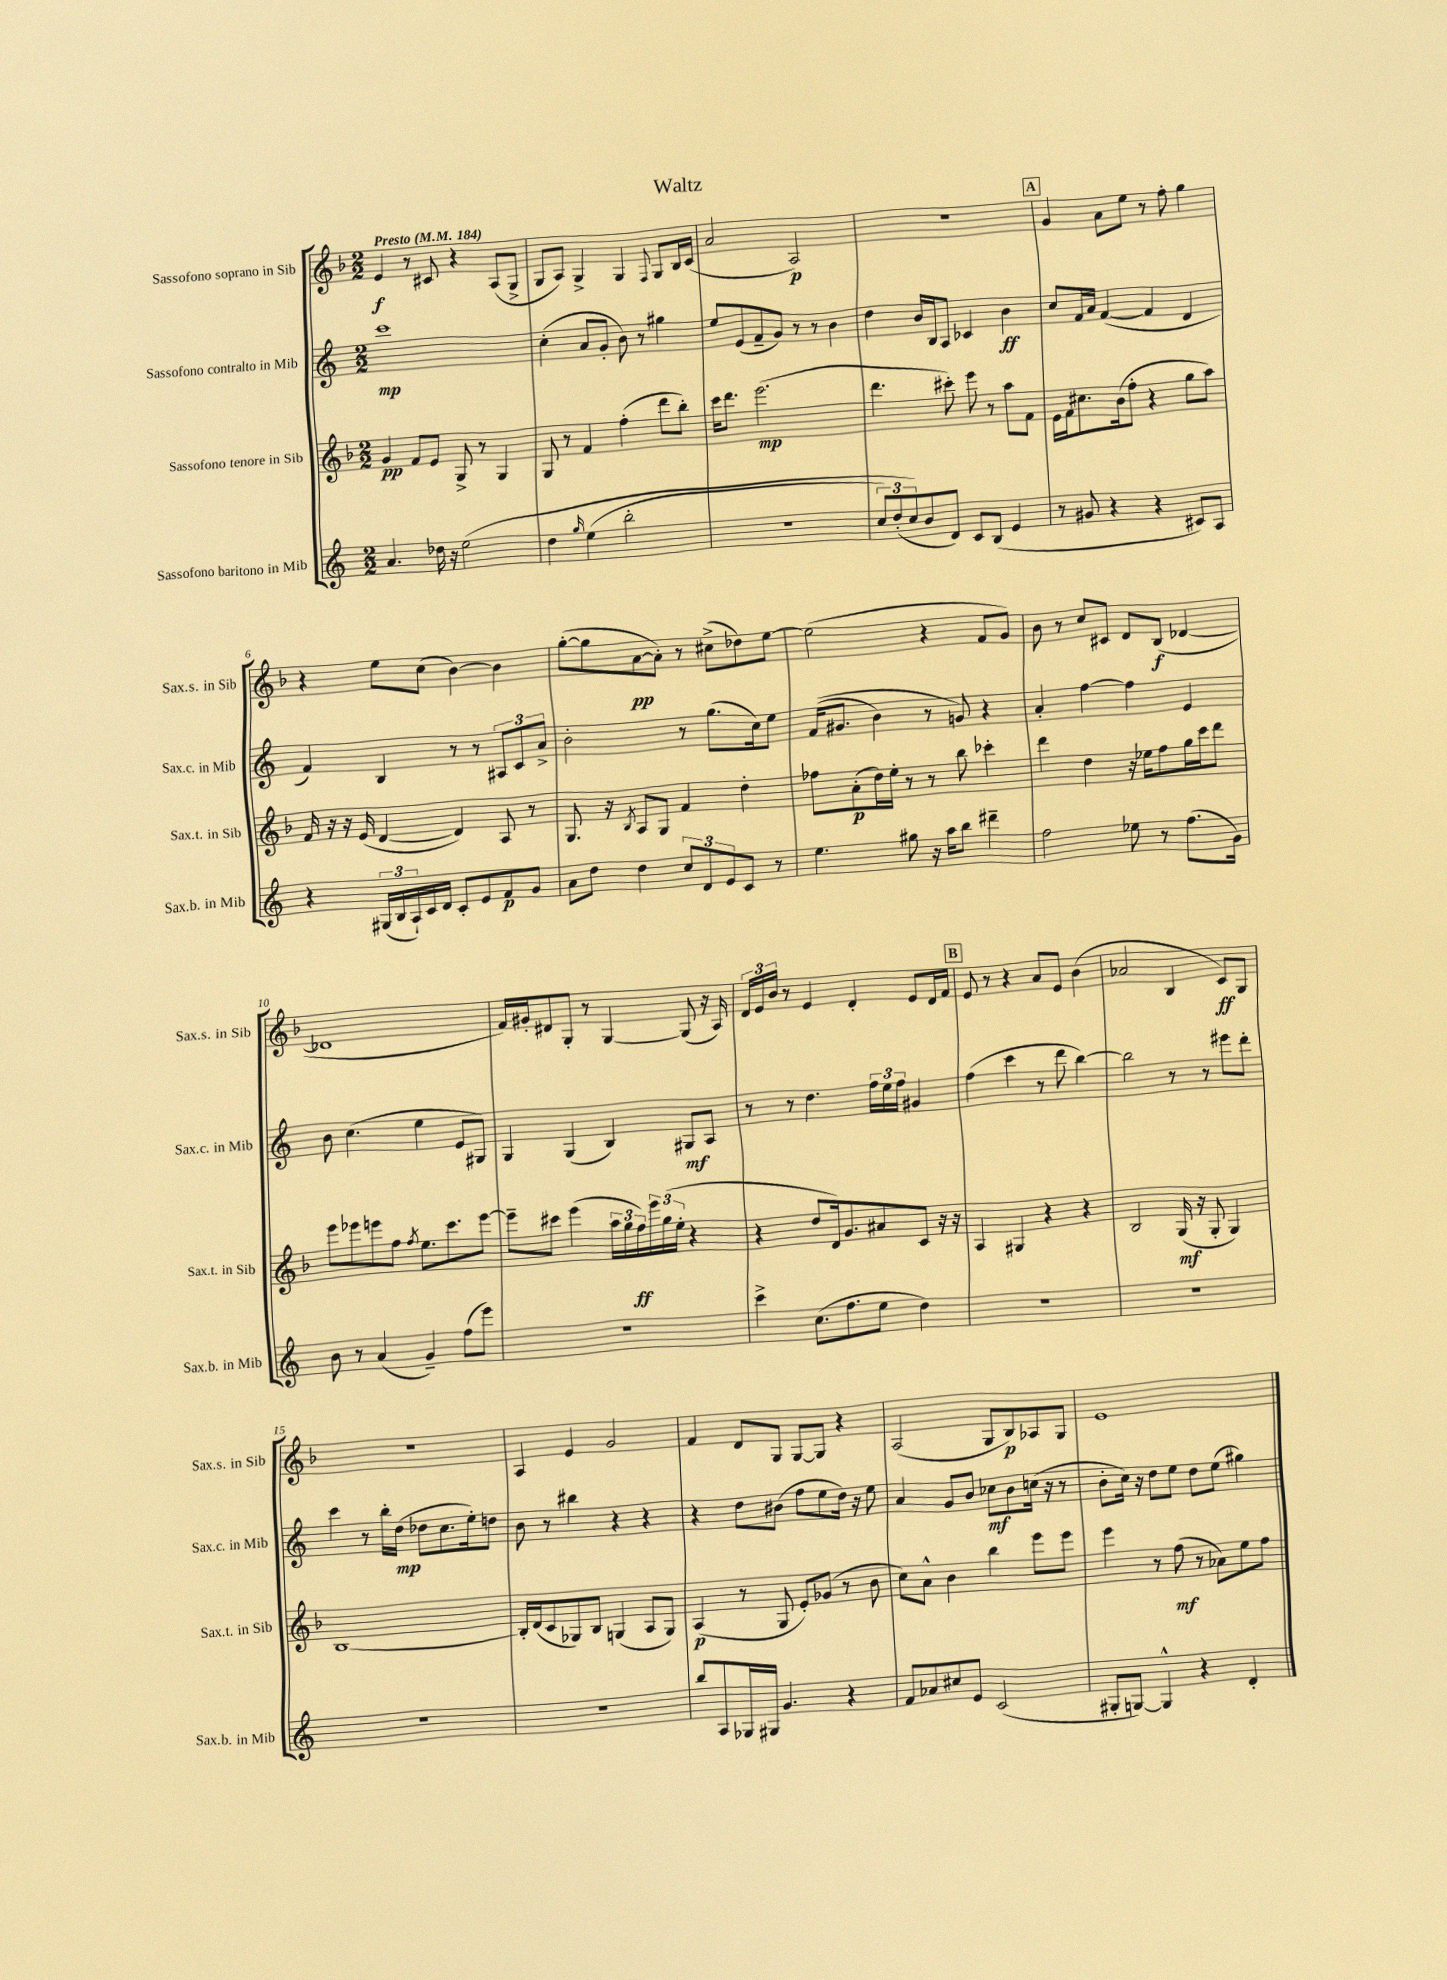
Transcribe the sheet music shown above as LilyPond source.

\header { title = "Waltz" }
<<
\new StaffGroup <<
\new Staff = "s0" \with { instrumentName = "Sassofono soprano in Sib" shortInstrumentName = "Sax.s. in Sib" } {
    \clef treble \key f \major \numericTimeSignature \time 2/2 \tempo "Presto" 4 = 184
    e'4\f r8 cis'8 r4 a8( g8-> |
    g8 a8) g4-> g4 \appoggiatura { f8 } g8 bes16 c'16( |
    a'2 a2\p) |
    R1 |
    \mark \markup { \box "A" } g'4 a'8 e''8 r8 f''8-. g''4 |
    r4 e''8 c''8( bes'4~) bes'4 |
    g''8~-.( g''8 a'8~\pp a'8-.) r8 cis''8->( des''8) e''8~ |
    e''2( r4 f'8 g'8) |
    bes'8 r8 c''8 cis'8 d'8 bes8\f( des'4~ |
    des'1 |
    f'16) gis'16-. dis'8 g8-. r8 g4~ g8( r16 a16) |
    \tuplet 3/2 { d'16 e'16 bes'16 } r8 e'4 d'4-. e'8 d'16 f'16 |
    \mark \markup { \box "B" } e'8 r8 r4 a'8 e'8 bes'4( |
    aes'2 bes4 c'8\ff) g8 |
    R1 |
    a4 e'4 g'2 |
    f'4 d'8 g8 g8~ g8 r4 |
    a2( g8 bes8\p) aes8 g8 |
    e'1 \bar "|." |
}
\new Staff = "s1" \with { instrumentName = "Sassofono contralto in Mib" shortInstrumentName = "Sax.c. in Mib" } {
    \clef treble \key c \major \numericTimeSignature \time 2/2
    c'''1\mp |
    c''4-.( a'8 g'8-. b'8) r8 gis''4 |
    e''8 e'8( f'8-- g'8) r8 r8 b'4 |
    d''4 b'16 b16 a8 ces'4 b'4\ff |
    \mark \markup { \box "A" } c''8 f'16 a'16 f'4~( f'4 d'4 |
    f'4) b4 r8 r8 \tuplet 3/2 { ais8 c'8 a'8-> } |
    b'2-. r8 g''8.( c''16) e''8 |
    f'16(\( gis'8. b'4) r8 g'8\) r4 |
    a'4-. f''4~ f''4 e'4 |
    b'8 c''4.( e''4 e'8 gis8) |
    g4 g4( b4) gis8\mf a8 |
    r8 r8 d''4. \tuplet 3/2 { f''16 e''16 f''16 } gis'4 |
    \mark \markup { \box "B" } f''4( c'''4 r8 d'''8 b''4~) |
    b''2 r8 r8 eis'''8 d'''8-. |
    c'''4 r8 b''16-. d''16\mp( des''8 c''8. e''16-.) d''8 |
    b'8 r8 bis''4 r4 r4 |
    r4 d''8 bis'8( f''8 e''8 d''16) r16 e''8 |
    a'4 g'8 b'8 ces''8\mf b'8 c''16( r16 r8 |
    b'8-. c''16) r16 d''8 e''8 d''8 e''8( gis''4) \bar "|." |
}
\new Staff = "s2" \with { instrumentName = "Sassofono tenore in Sib" shortInstrumentName = "Sax.t. in Sib" } {
    \clef treble \key f \major \numericTimeSignature \time 2/2
    g'4\pp f'8 e'8 g8-> r8 g4 |
    g8 r8 f'4 f''4-.( d'''8 bes''8-.) |
    c'''16 d'''8. e'''2.\mp( |
    d'''4. cis'''8-.) e'''8 r8 a''8 f'8 |
    \mark \markup { \box "A" } e'16 f'16 cis''8. bes'16( f''8-. r4 g''8 a''8) |
    f'16 r16 r16 e'16( d'4~ d'4) a8 r8 |
    g8. r16 \acciaccatura { bes8 } a8 g8 f'4 d''4-. |
    fes''8 a'8-.\p( d''16) e''16-. r8 r8 bes''8 ces'''4-. |
    d'''4 d''4 r16 ees''16 f''8 g''16 c'''16 d'''8 |
    e'''8 ees'''8 e'''8 f''8 \acciaccatura { f''8 } e''8. c'''8. e'''8~ |
    e'''8-- cis'''8 e'''4( \tuplet 3/2 { a''16 g''16 f''16\ff) } \tuplet 3/2 { e'''16 g''16( e''16-. } r4 |
    r4 d''8 d'16) g'8. ais'8 c'8 r16 r16 |
    \mark \markup { \box "B" } a4 gis4 r4 r4 |
    bes2 g16\mf( r16 g8-. g4) |
    bes1~ |
    bes16-. d'16( c'8 ges8) bes8 g4( a8 g8) |
    a4\p( r8 g8 e'8-.) ges'8( r8 bes'8 |
    c''8) a'8-^ bes'4 bes''4 e'''8 e'''8 |
    e'''4 r8 f''8\mf( r8 aes'8) e''8 f''8 \bar "|." |
}
\new Staff = "s3" \with { instrumentName = "Sassofono baritono in Mib" shortInstrumentName = "Sax.b. in Mib" } {
    \clef treble \key c \major \numericTimeSignature \time 2/2
    a'4. des''16 r16 e''2\( |
    d''4 \grace { g''16 } e''4( b''2-. |
    r1 |
    \tuplet 3/2 { c''8) d''8-.( c''8\) } b'8 d'8) c'8 b8( e'4 |
    \mark \markup { \box "A" } r8 gis'8 r4 r4 cis'8) a8 |
    r4 \tuplet 3/2 { gis16( b16 a16-!) } c'16 d'16 c'8-. e'8 f'8\p g'8 |
    a'8 d''8 d''4 \tuplet 3/2 { c''8 d'8 e'8 } c'8 r8 |
    e''4. gis''8 r16 a''16 b''8 dis'''4-- |
    f''2 ees''8 r8 f''8.( g'16) |
    b'8 r8 a'4( g'4--) f''8( e'''8) |
    R1 |
    c'''4-> c''8.( f''8. e''8 d''4) |
    \mark \markup { \box "B" } R1 |
    R1 |
    R1 |
    R1 |
    b''8 a8 ges16 gis16 g'4. r4 |
    f'8 aes'8 cis''8 e'8 c'2( |
    gis8-. g8~) g4-^ r4 d'4-. \bar "|." |
}
>>
>>
